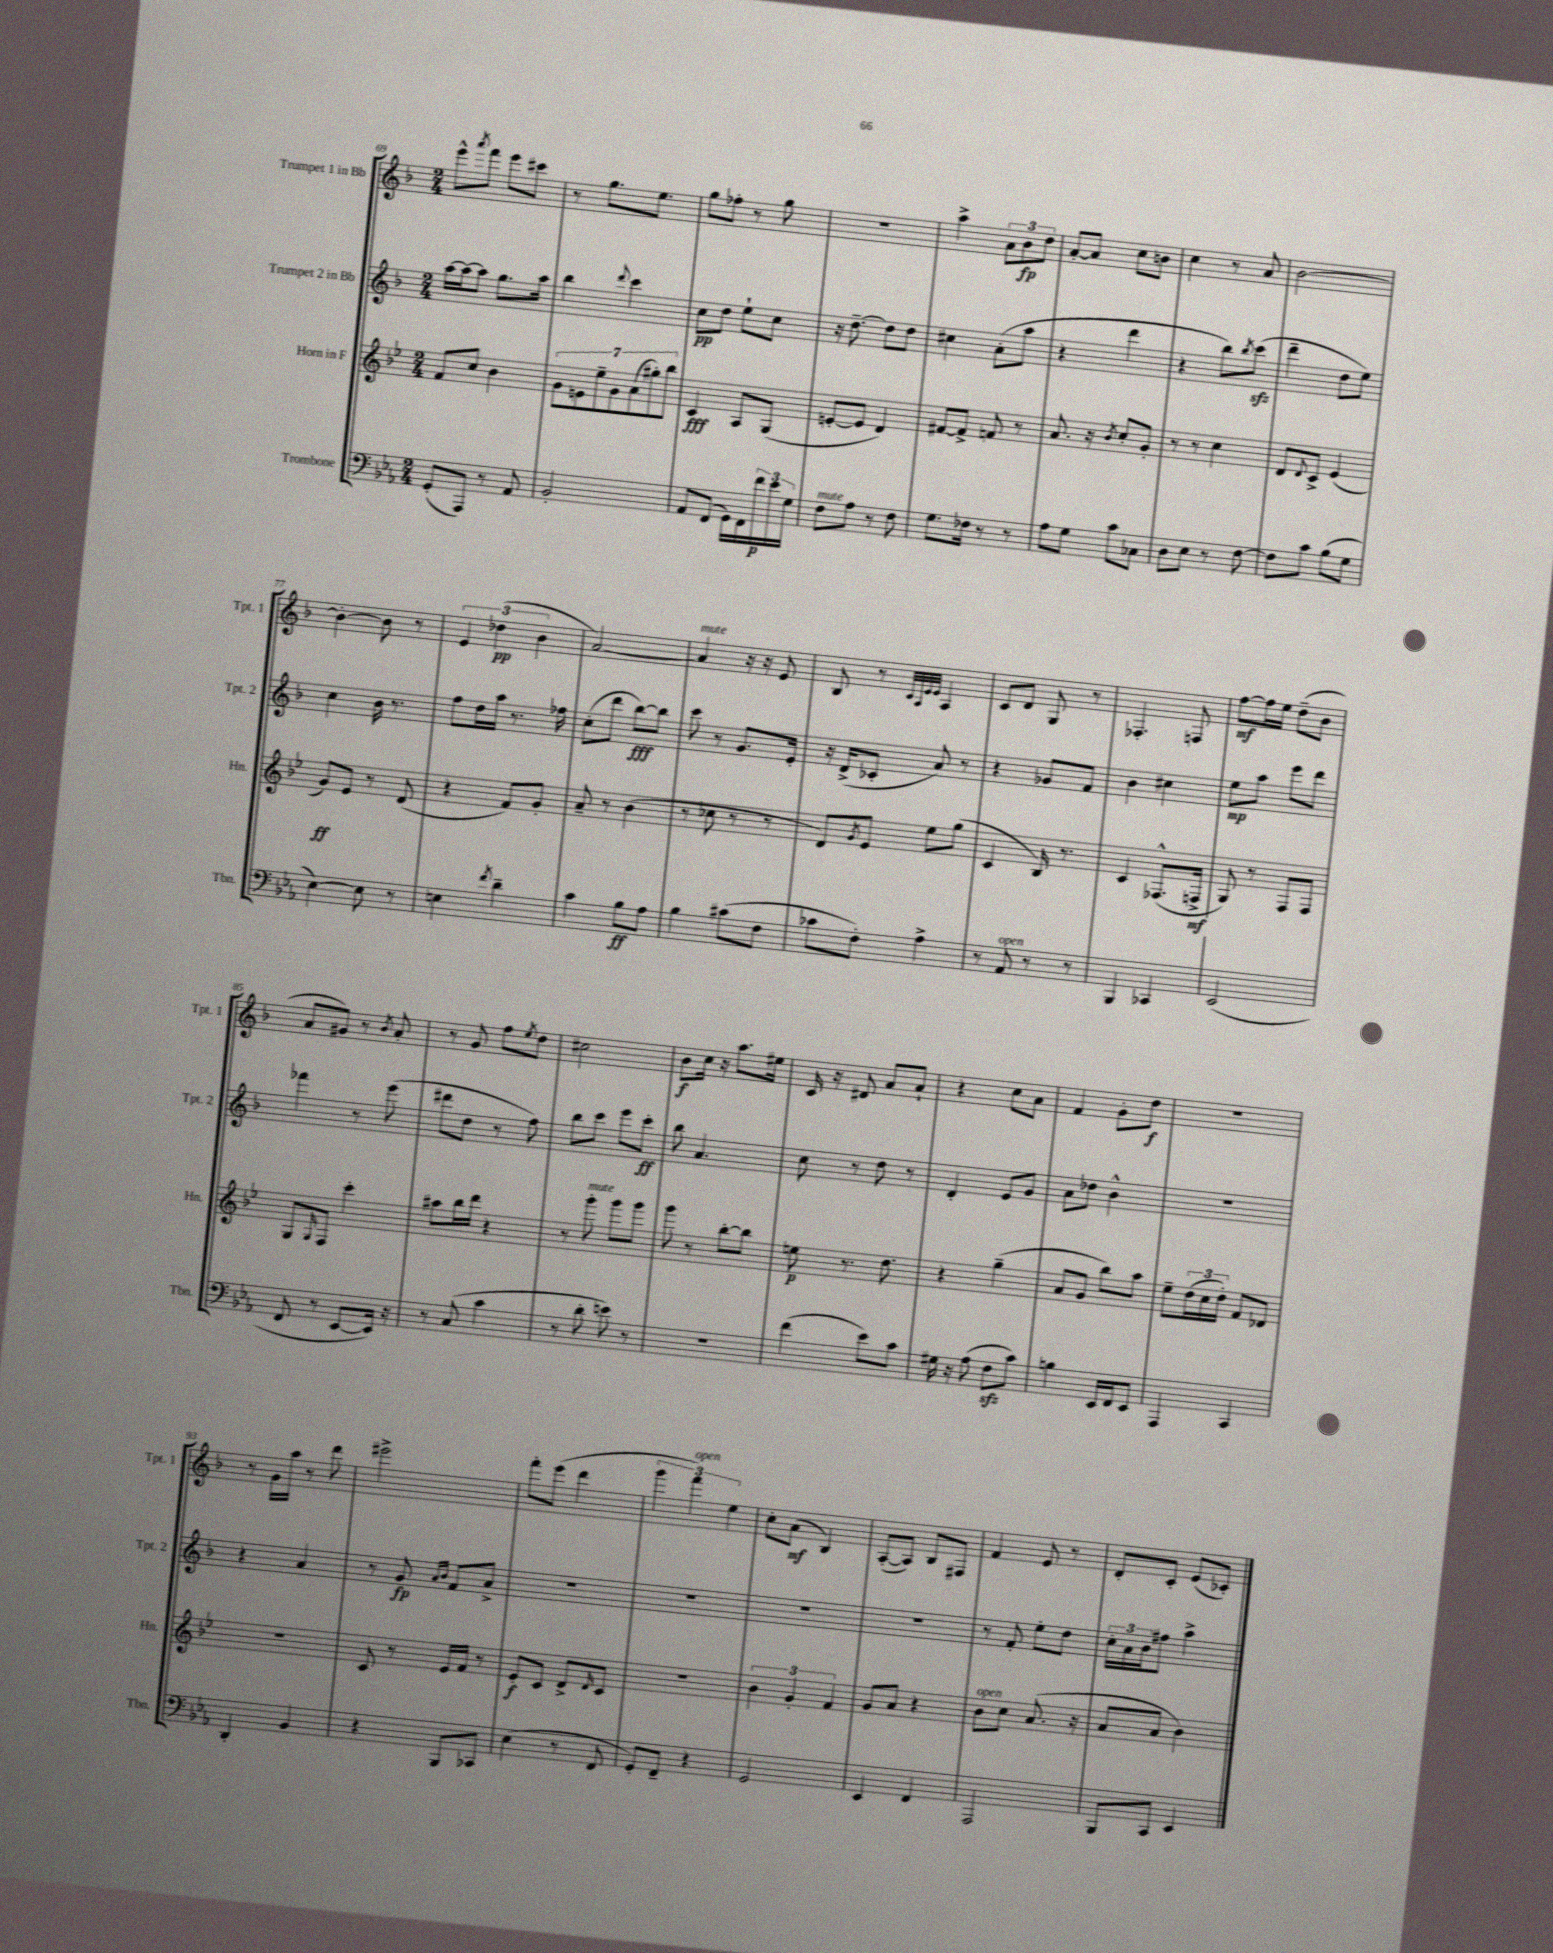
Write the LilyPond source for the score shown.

<<
\new StaffGroup <<
\new Staff = "s0" \with { instrumentName = "Trumpet 1 in Bb" shortInstrumentName = "Tpt. 1" } {
    \clef treble \key f \major \numericTimeSignature \time 2/4
    e'''8-^ \acciaccatura { a'''8 } f'''8 e'''8 cis'''8 |
    r8 g''8. e''8. |
    g''8 fes''8-. r8 g''8 |
    R2 |
    a''4-> \tuplet 3/2 { a'8 bes'8\fp d''8 } |
    a'8~-. a'8 c''8 b'8 |
    c''4 r8 a'8 |
    bes'2~ |
    bes'4~-. bes'8 r8 |
    \tuplet 3/2 { e'4 des''4\pp( bes'4 } |
    a'2~) |
    a'4^\markup { \italic "mute" } r16 r16 e'8 |
    bes8 r8 \grace { c'32 a32 e'32 e'32 } a4 |
    c'8 d'8 g8 r8 |
    fes4.-. f8 |
    f''8~\mf f''16 e''16 d''8--( bes'8 |
    a'8 gis'8) r8 \acciaccatura { bes'8 } a'8-. |
    r8 g'8 f''8 \acciaccatura { e''8 } d''8 |
    cis''2 |
    bes'8\f c''16 r16 a''8. eis''16 |
    c'16 r16 dis'8 a'8 a'8-! |
    r4 c''8 a'8 |
    f'4 g'8-. d''8\f |
    R2 |
    r8 g'16 a''16 r8 d'''8 |
    eis'''2-> |
    f'''8-. e'''8( d'''4 |
    \tuplet 3/2 { g'''4 f'''4^\markup { \italic "open" }) e''4 } |
    c''8-. a'8\mf( bes4) |
    a8~-.( a8) bes8 fis8 |
    f'4 e'8 r8 |
    d'8-. c'8-. e'8( ces'8-.) \bar "|." |
}
\new Staff = "s1" \with { instrumentName = "Trumpet 2 in Bb" shortInstrumentName = "Tpt. 2" } {
    \clef treble \key f \major \numericTimeSignature \time 2/4
    a''16~ a''16~ a''8 g''8. a''16 |
    bes''4 \appoggiatura { d'''8 } c'''4 |
    c''8\pp d''8 e''8-! c''8 |
    r16 d''8.~-- d''8 d''8 |
    cis''4 a'8-.( a''8 |
    r4 d'''4 |
    r4 bes''8) \acciaccatura { bes''8 } c'''8\sfz( |
    d'''4-- d''8 e''8) |
    c''4 bes'16 r8. |
    f''8 d''16 a''16 r8. fes''16 |
    c''8-.( d'''8 bes''8~\fff) bes''8 |
    c'''8 r8 g'8. e'16-. |
    r16 d'16->( ces'8-. a'8) r8 |
    r4 ges'8 f'8 |
    bes'4 cis''4 |
    e''8\mp a''8 e'''8 d'''8 |
    fes'''4 r8 e'''8( |
    dis'''8 d''8 r8 f''8) |
    bes''8 c'''8 e'''8 c'''8-.\ff |
    bes''8 a'4. |
    c''8 r8 d''8 r8 |
    d'4-. e'8 g'8 |
    a'8 des''8 bes'4-^ |
    R2 |
    r4 a'4 |
    r8 g'8\fp \grace { a'16 bes'16 } f'8 a'8-> |
    R2 |
    R2 |
    R2 |
    R2 |
    r8 f'8-. e''8-. d''8 |
    \tuplet 3/2 { c''16-. a'16 bes'16 } fis''8 a''4-> \bar "|." |
}
\new Staff = "s2" \with { instrumentName = "Horn in F" shortInstrumentName = "Hn." } {
    \clef treble \key bes \major \numericTimeSignature \time 2/4
    f'8 c''8 bes'4 |
    \tuplet 7/4 { g'8 e'8 ees''8-- g'8 a'8( gis''8-.) bes''8 } |
    c'4\fff a8 g8( |
    e'8~-. e'8 d'4) |
    fis'8~ fis'8-> f'8 r8 |
    a'8. r16 \acciaccatura { bes'8 } c''8-. g'8-. |
    r8 r8 c''4 |
    d'8 \appoggiatura { d'8 } c'8-> ees'4( |
    g'8\ff) ees'8 r8 d'8( |
    r4 f'8) g'8-. |
    a'8-- r8 bes'4( |
    r8 ces''8 r8 r8 |
    d'8) \acciaccatura { g'8 } ees'8 ees''8 g''8( |
    c'4 bes16) r8. |
    c'4 fes8.-^( f16->\mf |
    g8) r8 f8 f8 |
    g8 \grace { g16 } f8 c'''4-. |
    ais''8 bes''16 d'''16 r4 |
    r8 g'''8-.^\markup { \italic "mute" } g'''8 g'''8 |
    g'''8 r8 bes''8~-. bes''8 |
    e''8\p r8. d''8. |
    r4 g''4--( |
    a'8 g'8 bes''8) a''8 |
    ees''8-- \tuplet 3/2 { d''16( c''16 d''16-.) } f'8 des'8 |
    R2 |
    c'8 r8 ees'16 f'16 r8 |
    ees'8-.\f c'8 d'8-> \grace { d'16 } c'8 |
    r2 |
    \tuplet 3/2 { bes'4 g'4-. f'4 } |
    g'8 a'8 r4 |
    bes'8^\markup { \italic "open" } c''8 a'8.( r16 |
    a'8 a'8 bes'4) \bar "|." |
}
\new Staff = "s3" \with { instrumentName = "Trombone" shortInstrumentName = "Tbn." } {
    \clef bass \key ees \major \numericTimeSignature \time 2/4
    g,8-.( aes,,8) r8 aes,8 |
    bes,2-. |
    aes,8 f,8( g,16) f,16 \tuplet 3/2 { f'16\p ees'16 g16 } |
    f8^\markup { \italic "mute" } aes8 r8 f8 |
    g8. fes16 r8 r8 |
    aes8 g8 c'8 ces8 |
    d8 ees8 r8 f8~ |
    f8 c'8 bes8( g8 |
    ees4~) ees8 r8 |
    e4 \acciaccatura { f'8 } d'4-- |
    c'4 bes8\ff aes8 |
    bes4 cis'8( f8 |
    ces'8 f8-.) aes4-> |
    r8 aes,8^\markup { \italic "open" } r8 r8 |
    bes,,4 ces,4 |
    ees,2( |
    f,8 r8 ees,8~ ees,16) r16 |
    r8 c8( c'4 |
    r8 d'8-. e'8) r8 |
    R2 |
    f'4( ees'8) c'8 |
    gis16 r16 aes8( f8\sfz c'8) |
    b4 ees,16 f,16 ees,8 |
    aes,,4 c,4 |
    d,4-. bes,4 |
    r4 bes,,8 ces,8 |
    ees4( r8 f,8 |
    g,8-.) f,8-- r4 |
    g,2 |
    ees,4 f,4 |
    aes,,2 |
    bes,,8 c,8 ees,4 \bar "|." |
}
>>
>>
\layout { \context { \Score currentBarNumber = #69 } }
